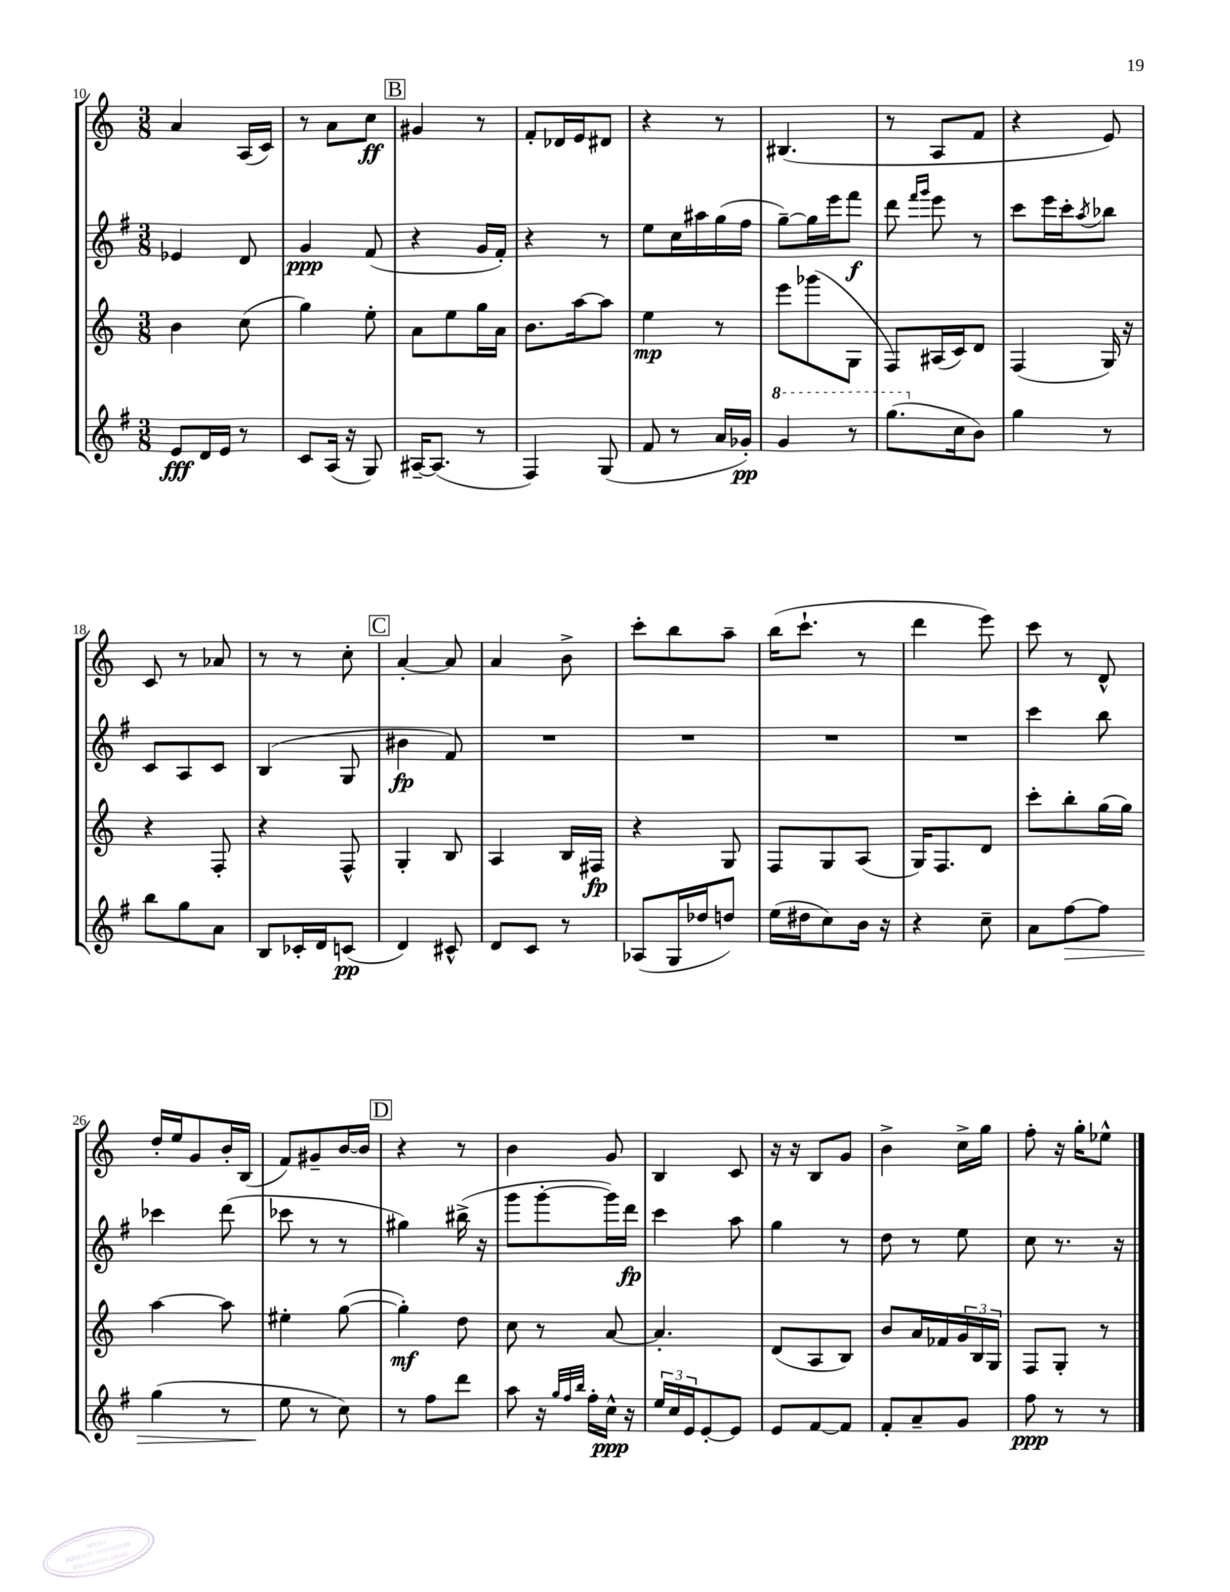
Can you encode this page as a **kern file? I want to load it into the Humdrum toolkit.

**kern	**kern	**kern	**kern
*staff4	*staff3	*staff2	*staff1
*clefG2	*clefG2	*clefG2	*clefG2
*k[f#]	*k[]	*k[f#]	*k[]
*M3/8	*M3/8	*M3/8	*M3/8
8e	4b	4e-	4a
16d	.	.	.
16e	.	.	.
8r	(8cc	8d	(16A
.	.	.	16c)
=	=	=	=
8c	4gg)	4g	8r
(16A	.	.	8a
16r	.	.	.
8G)	8ee'	(8f#	8cc
=	=	=	=
[16A#~	8a	4r	4g#
(8.A#]	.	.	.
.	8ee	.	.
8r	16gg	16g	8r
.	16a	16f#')	.
=	=	=	=
4F#)	8.b	4r	8f'
.	.	.	16d-
.	[16aa	.	16e
(8G	8aa]	8r	8d#
=	=	=	=
8f#	4ee	8ee	4r
8r	.	16cc	.
.	.	16aa#	.
16a	8r	(16gg	8r
16g-')	.	16ff#	.
=	=	=	=
4gg	8eee	[8gg~)	(4.B#
.	(8ggg-	16gg]	.
.	.	16eee	.
8r	8G	8fff#	.
=	=	=	=
(8.ggg	8F)	8ddd	8r
.	.	16qqfff#	.
.	.	16qqggg	.
.	(16A#	8eee	8A
16cc	16c)	.	.
8b)	8d	8r	8f
=	=	=	=
4gg	(4F	8ccc	4r
.	.	16eee	.
.	.	16ccc'	.
.	.	8qaa	.
8r	16G)	8bb-	8e)
.	16r	.	.
=	=	=	=
8bb	4r	8c	8c
8gg	.	8A	8r
8a	8F'	8c	8a-
=	=	=	=
8B	4r	(4B	8r
16c-'	.	.	8r
16d	.	.	.
(8c	8F^^	8G	8cc'
=	=	=	=
4d)	4G'	4b#	[4a'
8c#^^	8B	8f#)	8a]
=	=	=	=
8d	4A	4.r	4a
8c	.	.	.
8r	16B	.	8b^
.	16F#	.	.
=	=	=	=
(8A-	4r	4.r	8ccc'
16G	.	.	8bb
16dd-	.	.	.
8dd)	8G	.	8aa~
=	=	=	=
(16ee	8F	4.r	(16bb
16dd#	.	.	8.ccc`
8cc)	8G	.	.
16b	(8A	.	8r
16r	.	.	.
=	=	=	=
4r	16G)	4.r	4ddd
.	8.F	.	.
8cc~	8d	.	8eee)
=	=	=	=
8a	8ccc'	4ccc	8ccc
[8ff#	8bb'	.	8r
8ff#]	(16gg	8bb	8d^^
.	16gg)	.	.
=	=	=	=
(4gg	[4aa	4ccc-	16dd'
.	.	.	16ee
.	.	.	8g
8r	8aa]	(8ddd	16b'
.	.	.	(16B
=	=	=	=
8ee	4ee#'	8ccc-	8f)
8r	.	8r	8g#~
8cc)	([8gg	8r	[16b
.	.	.	16b]
=	=	=	=
8r	4gg'])	4gg#)	4r
8ff#	.	.	.
8ddd	8dd	(16bb#^	8r
.	.	16r	.
=	=	=	=
8aa	8cc	8ggg	4b
16r	8r	[8ggg'	.
32qqgg	.	.	.
32qqff#	.	.	.
32qqbb	.	.	.
16ff#'	.	.	.
16cc^^	[8a	16ggg])	8g
16r	.	16ddd	.
=	=	=	=
24ee	4.a']	4ccc	4B
24cc	.	.	.
24e	.	.	.
[8e'	.	.	.
8e]	.	8aa	8c
=	=	=	=
8e	(8d	4gg	16r
.	.	.	16r
[8f#	8A	.	8B
8f#]	8B)	8r	8g
=	=	=	=
8f#'	8b	8dd	4b^
8a~	16a	8r	.
.	16f-	.	.
8g	24g	8ee	16cc^
.	24B	.	.
.	.	.	16gg
.	24G	.	.
=	=	=	=
8ff#	8F	8cc	8ff'
8r	8G'	8.r	16r
.	.	.	16gg'
8r	8r	.	8ee-^^
.	.	16r	.
==	==	==	==
*-	*-	*-	*-
